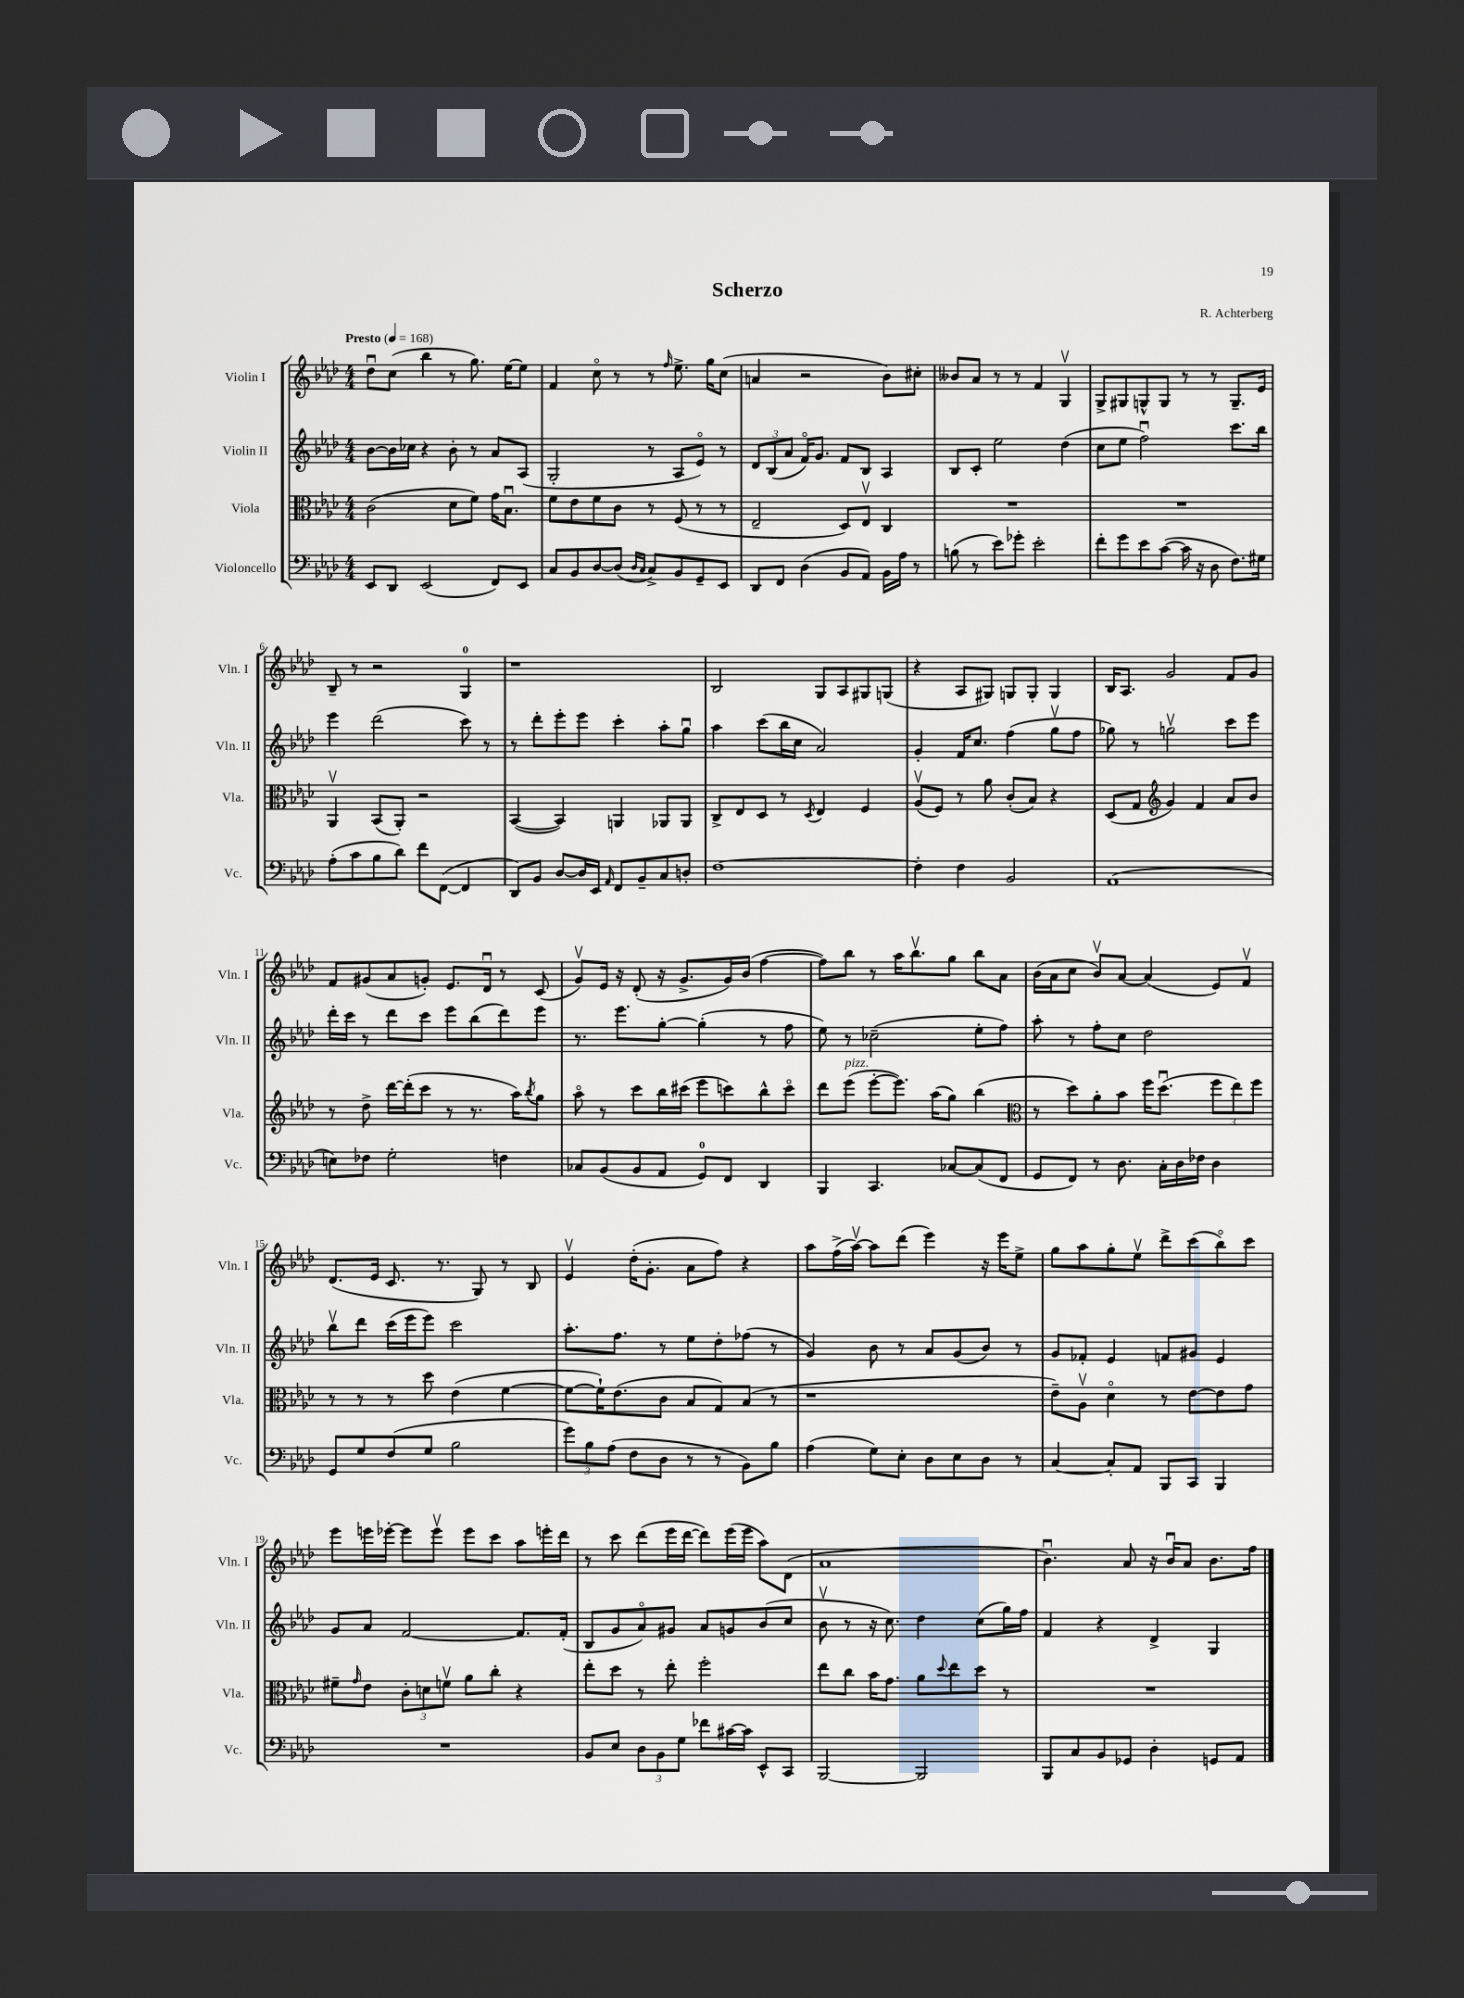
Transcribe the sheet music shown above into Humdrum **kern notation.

**kern	**kern	**kern	**kern
*part4	*part3	*part2	*part1
*staff4	*staff3	*staff2	*staff1
*I"Violoncello	*I"Viola	*I"Violin II	*I"Violin I
*I'Vc.	*I'Vla.	*I'Vln. II	*I'Vln. I
*clefF4	*clefC3	*clefG2	*clefG2
*k[b-e-a-d-]	*k[b-e-a-d-]	*k[b-e-a-d-]	*k[b-e-a-d-]
*M4/4	*M4/4	*M4/4	*M4/4
*MM168	*MM168	*MM168	*MM168
=1	=1	=1	=1
!	!	!	!LO:TX:a:B:t=Presto
8EE-/L	(2c\	[8b-\L	8dd-u\L
8DD-/J	.	16b-\L]	(8cc\J
.	.	16cc-X\JJ	.
(2EE-/	.	4r	4bb-\
.	8d-\L	8b-'\	8r
.	8f\J)	8r	8.gg\)
8FF/L)	16g\KL	8a-/L	.
.	8.B-u\J	.	[16ee-\KL
8EE-/J	.	(8A-/J	8ee-\J]
=2	=2	=2	=2
8C/L	8f\L	2G'/	4f/
8BB-/	8e-\	.	.
[8D-/	8f\	.	8cc\
(8D-/J]	8c\J	.	8r
16qqD-/LL	.	.	.
16qqC/JJ	.	.	.
8C^/L)	8r	8r	8r
.	.	.	16qqff/
8BB-/	(8F/	8A-/L	8.ee-^\
8GG~/	8r	8e-/J)	.
.	.	.	16gg\KL
8EE-/J	8r	8r	(8cc\J
=3	=3	=3	=3
8DD-/L	2E-~/	12d-/L	4an/
.	.	(12B-/	.
8FF/J	.	.	.
.	.	12a-/J	.
(4D-\	.	16f/KL)	2r
.	.	8.g/J	.
8BB-/L	8D-/L)	8f/L	.
8AA-/J)	8E-v/J	8B-/J	.
16BB-\LL	4C/	4A-/	8b-\L)
16A-\JJ	.	.	.
8r	.	.	8cc#X'\J
=4	=4	=4	=4
(8Bn\	1r	8B-/L	8b--X/L
8r	.	8c'/J	8a-/J
8e-\L)	.	2ee-\	8r
8g-X'\J	.	.	8r
2e-'\	.	.	4f/
.	.	(4dd-\	4Gv/
=5	=5	=5	=5
8f'\L	1r	8cc\L	8G^/L
8g\	.	8ee-\J	8G#X/
8e-\	.	2ffu\)	8Gn^^/
([8c\J	.	.	8G/J
16c\]	.	.	8r
16r	.	.	.
8D-\	.	.	8r
8.F\L)	.	8.ccc\L	8.G~/L
16G#X\Jk	.	16bb-\Jk	16e-/Jk
!!LO:LB:g=z
=6	=6	=6	=6
(8A-'\L	4AA-v/	4eee-\	8B-~/
8c\	.	.	8r
8B-\	(8BB-/L	(2ddd-\	2r
8d-\J)	8AA-'/J)	.	.
8f\L	2r	.	.
([8FF\J	.	.	.
4FF/]	.	8ccc\)	4G/
.	.	8r	.
=7	=7	=7	=7
8DD-/L)	([4BB-/	8r	1r
8BB-/J	.	8ddd-'\L	.
[8D-/L	4BB-/])	8eee-'\	.
16D-/L]	.	8eee-\J	.
16EE-/JJ	.	.	.
16qqAA-/	.	.	.
8FF/L	4AAn/	4ccc'\	.
8BB-~/	.	.	.
8C/	8AA-X/L	8aa-'\L	.
8Dn'/J	8AA-/J	8ggu\J	.
=8	=8	=8	=8
[1F	8C^/L	4aa-\	2B-/
.	8E-/	.	.
.	8D-/J	(8ccc\L	.
.	8r	16bb-\L	.
.	.	16cc\JJ	.
.	8qD-/	.	.
.	4E-/	2a-/)	8G/L
.	.	.	8A-/
.	4F/	.	8G#X/
.	.	.	(8Gn/J
=9	=9	=9	=9
4F'\]	(8A-v/L	4g'/	4r
.	8F/J)	.	.
4F\	8r	16f/KL	8A-/L
.	.	8.cc/J	.
.	8a-\	.	8G#X/J)
2BB-/	(8c'/L	(4ff\	8Gn/L
.	8B-/J)	.	8G'/J
.	4r	8ggv\L	4G/
.	.	8ff\J	.
=10	=10	=10	=10
(1AA-	(8D-/L	8gg-X\)	16B-/KL
.	.	.	8.A-/J
.	8G/J	8r	.
*	*clefG2	*	*
.	4g/)	2ggnv\	2g/
.	4f/	.	.
.	8a-/L	8ccc\L	8f/L
.	8b-/J	8eee-\J	8g/J
!!LO:LB:g=z
=11	=11	=11	=11
8En\L)	8r	16ddd-'\LL	8f/L
.	.	16ccc\JJ	.
8F-X\J	8dd-^\	8r	(8g#X/
2G'\	[16ddd-\LL	8ddd-\L	8a-/
.	(16ddd-'\J]	.	.
.	8ccc\J	8ccc\J	8gn'/J)
.	8r	8eee-\L	8.e-/L
.	8.r	(8bb-\	.
.	.	.	16d-u/Jk
4Fn\	.	8ddd-\)	8r
.	16aa-\KL)	.	.
.	8qbb-/	.	.
.	8gg\J	8eee-\J	(8c/
=12	=12	=12	=12
8C-X/L	8aa-\	8.r	8gv/L)
(8BB-/	8r	.	16e-/Jk
.	.	8.eee-\L	16r
8BB-/	8ccc\L	.	(8d-'/
8AA-/J	16bb-\L	[8gg'\J	16r
.	(16ccc#X\JJ	.	8.g^/L
8GG/L)	8eee-\L	(4gg'\]	.
8FF/J	8cccn\)	.	16g/L)
.	.	.	(16b-/JJ
4DD-/	8bb-^^\	8r	[4ff\
.	8ccc\J	8ff\	.
=13	=13	=13	=13
4BBB-/	8ddd-\L	8ee-\)	8ff\L])
!	!LO:TX:a:i:t=pizz.	!	!
.	(8eee-\J	8r	8bb-\J
4.CC/	[8eee-'\L	(2cc-X~\	8r
.	8.eee-\J])	.	16aa-\KL
.	.	.	8.bb-v\
.	(16aa-\KL	.	.
[8C-X/L	8gg\J)	.	8gg\J
(8C-/]	(4bb-\	8ee-'\L	8bb-\L
8FF/J	.	8ff\J)	8a-\J
=14	=14	=14	=14
*	*clefC3	*	*
8GG/L	8r	8aa-'\	(16b-\LL
.	.	.	16a-\J
8FF/J)	8dd-\L)	8r	8cc\J
8r	8a-'\	8ff'\L	8b-v/L)
8.D-\	8b-\J	8cc\J	[8a-/J
.	16ff\KL	2dd-\	(4a-/]
16C'\LL	(8.dd-u\J	.	.
16D-\	.	.	.
16F-X\JJ	.	.	.
4D-\	12ff\L	.	8e-/L)
.	12ee-\)	.	.
.	.	.	8fv/J
.	12ff\J	.	.
!!LO:LB:g=z
=15	=15	=15	=15
8GG/L	8r	8bb-v\L	(8.d-/L
8G/	8r	8ddd-\J	.
.	.	.	16e-/Jk
(8F/	8r	(16ccc\LL	8.c/
.	.	16eee-\J	.
8G/J	8dd-\	8eee-\J)	.
.	.	.	8.r
2B-\	(4e-\	2ccc\	.
.	.	.	8G/)
.	[4f\	.	8r
.	.	.	8B-/
=16	=16	=16	=16
12g\L)	8f\L_	8.aa-'\L	4e-v/
12B-\	.	.	.
.	16f`\K])	.	.
(12A-\J	.	.	.
.	(8.e-\	8.ff\J	.
8F\L	.	.	(16dd-'\KL
.	.	.	8.g'\J
8D-\J	8c\J	8r	.
8r	8B-/L	8ee-\L	8a-\L
8r	8G/)	8dd-'\	8ff\J)
8BB-\L)	(8B-/J	(8ff-X\J	4r
8B-\J	8r	8r	.
=17	=17	=17	=17
(4A-\	1r	4g/)	8aa-\L
.	.	.	(16ff^\L
.	.	.	[16aa-v\JJ)
8G\L)	.	8b-\	8aa-\L]
8E-'\J	.	8r	(8ddd-\J
8D-\L	.	8a-/L	4eee-\)
8E-\	.	(8g/	.
8D-\J	.	8b-/J)	16r
.	.	.	16eee-\KL
8r	.	8r	8ee-^\J
=18	=18	=18	=18
[4C/	8e-~\L)	8g/L	8gg\L
.	8A-v\J	8f-X'/J	8aa-\
8C'/L]	4d-\	4e-/	8gg'\
8AA-/J	.	.	8ee-v\J
8BBB-/L	8r	8fn/L	8ddd-^\L
8CC/J	[8e-\L	8g#X/J	(8ccc\
4BBB-/	8e-\]	4e-/	8bb-\)
.	8g\J	.	8ccc\J
!!LO:LB:g=z
=19	=19	=19	=19
1r	8f#X~\L	8g/L	8eee-\L
.	16qqg/	.	.
.	8e-\J	8a-/J	16eeen\L
.	.	.	[16eee-X'\JJ
.	12c'\L	[2f/	8eee-\L]
.	12dn\	.	.
.	.	.	8eee-v\J
.	12fnv\J	.	.
.	8a-\L	.	8eee-\L
.	8cc'\J	.	8ccc\J
.	4r	8.f/L]	8aa-\L
.	.	.	16eeen'\L
.	.	(16f'/Jk	16ddd-\JJ
=20	=20	=20	=20
8BB-/L	8ee-'\L	8B-/L	8r
8E-/J	8dd-\J	8g/	8ccc\
12D-\L	8r	8a-/)	(8ddd-\L
12BB-\	.	.	.
.	8ee-'\	8g#X/J	16eee-\L
12G\J	.	.	.
.	.	.	[16ddd-\JJ
8f-X\L	2ff'\	8a-/L	8ddd-\L])
[16c#X\L	.	8gn/	(16eee-\L
16c#\JJ]	.	.	16eee-\JJ
8EE-^^/L	.	(8b-/	8aa-\L)
8CC/J	.	8cc/J	(8d-\J
=21	=21	=21	=21
[2BBB-/	8ee-\L	8b-v\	1a-
.	8cc\J	8r	.
.	16b-\KL	16r	.
.	8.g\J	8.cc\)	.
2BBB-/]	8a-\L	4dd-\	.
.	8qqdd-/	.	.
.	8ee-\	.	.
.	8dd-\J	(8cc\L	.
.	8r	16gg\L)	.
.	.	16ff\JJ	.
=22	=22	=22	=22
8BBB-/L	1r	4f/	4.b-u\)
8C/	.	.	.
8BB-/	.	4r	.
8GG-X/J	.	.	8a-/
4D-'\	.	4d-^/	16r
.	.	.	16b-u/KL
.	.	.	8a-/J
8GGn/L	.	4G/	8.b-\L
8AA-/J	.	.	.
.	.	.	16ff\Jk
==	==	==	==
*-	*-	*-	*-
